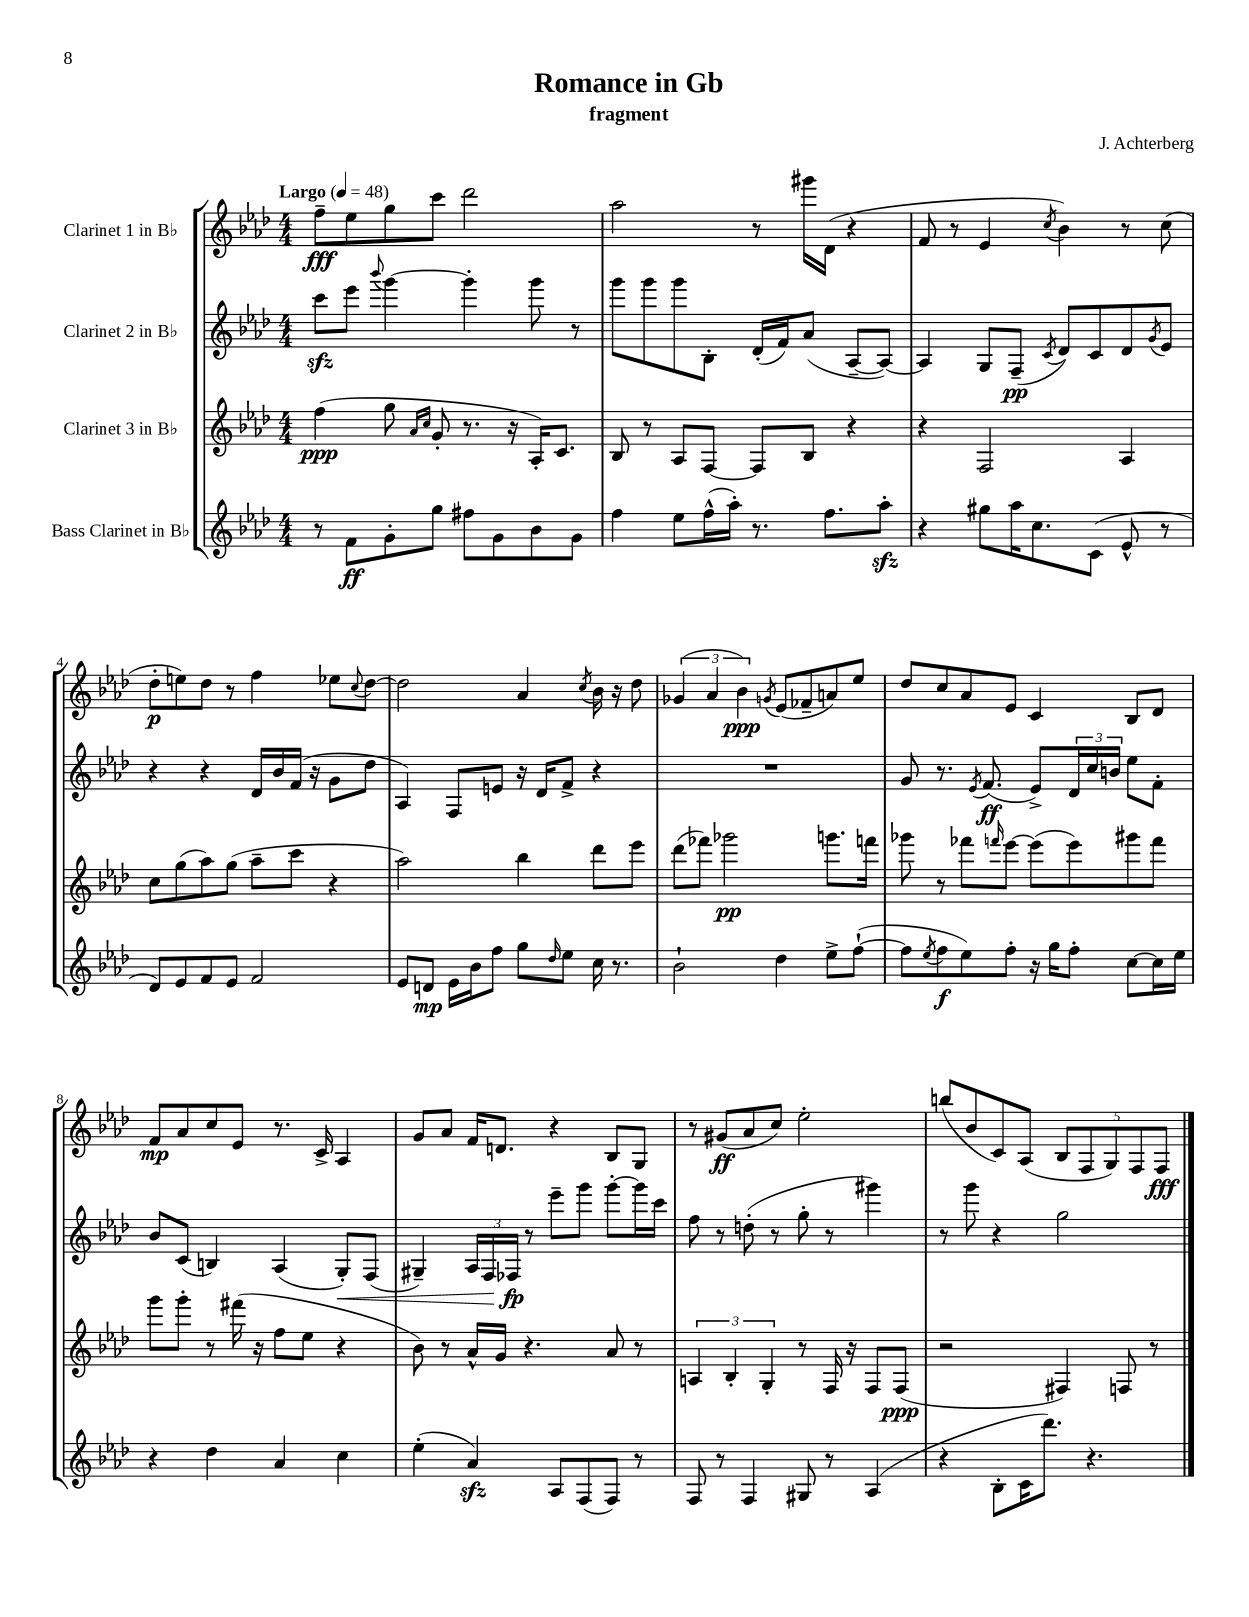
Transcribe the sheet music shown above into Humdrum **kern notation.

**kern	**kern	**kern	**kern
*staff4	*staff3	*staff2	*staff1
*clefG2	*clefG2	*clefG2	*clefG2
*k[b-e-a-d-]	*k[b-e-a-d-]	*k[b-e-a-d-]	*k[b-e-a-d-]
*M4/4	*M4/4	*M4/4	*M4/4
*MM48	*MM48	*MM48	*MM48
8r	(4ff\	8ccc\L	8ff~\L
8f\L	.	8eee-\J	8ee-\
.	.	8qqbbb-/	.
8g'\	8gg\	[4ggg\	8gg\
.	16qqa-/LL	.	.
.	16qqcc/JJ	.	.
8gg\J	8g'/	.	8ccc\J
8ff#\L	8.r	4ggg'\]	2ddd-\
8g\	.	.	.
.	16r	.	.
8b-\	16A-'/LK)	8ggg\	.
.	8.c/J	.	.
8g\J	.	8r	.
=	=	=	=
4ff\	8B-/	8ggg\L	2aa-\
.	8r	8ggg\	.
8ee-\L	8A-/L	8ggg\	.
(16ff^^\L	[8F/J	8B-'\J	.
16aa-'\JJ)	.	.	.
8.r	8F/]L	(16d-'/LL	8r
.	.	16f/J)	.
.	8B-/J	(8a-/J	16ggg#\LL
8.ff\L	.	.	(16d-\JJ
.	4r	[8A-~/L	4r
8aa-'\J	.	8A-/_J)	.
=	=	=	=
4r	4r	4A-/]	8f/
.	.	.	8r
8gg#\L	2F/	8G/L	4e-/
16aa-\K	.	(8F~/J	.
8.cc\	.	.	.
.	.	8qc/	8qcc/
.	.	8d-/L)	4b-\)
(8c\J	.	8c/	.
8e-^^/	4A-/	8d-/	8r
.	.	8qg/	.
8r	.	8e-/J	(8cc\
=	=	=	=
8d-/L)	8cc\L	4r	8dd-'\L
8e-/	(8gg\	.	8ee\)
8f/	8aa-\)	4r	8dd-\J
8e-/J	(8gg\J	.	8r
2f/	8aa-~\L	16d-/LL	4ff\
.	.	16b-/	.
.	8ccc\J	(16f/JJ	.
.	.	16r	.
.	4r	8g\L	8ee-\L
.	.	.	8qqcc/
.	.	8dd-\J	[8dd-\J
=	=	=	=
8e-/L	2aa-\)	4A-/)	2dd-\]
8d/J	.	.	.
16e-\LL	.	8F/L	.
16b-\J	.	.	.
8ff\J	.	8e/J	.
8gg\L	4bb-\	16r	4a-/
.	.	16d-/LK	.
16qqdd-/	.	.	.
8ee-\J	.	8f^/J	.
.	.	.	8qcc/
16cc\	8ddd-\L	4r	16b-\
8.r	.	.	16r
.	8eee-\J	.	8dd-\
=	=	=	=
2b-`\	(8ddd-\L	1r	(6g-/
.	8fff-\J)	.	.
.	.	.	6a-/
.	2ggg-\	.	.
.	.	.	6b-\)
.	.	.	8qg/
4dd-\	.	.	(8e-/L
.	.	.	8f-~/
8ee-^\L	8.ggg\L	.	8a/)
([8ff`\J	.	.	8ee-/J
.	16fff\Jk	.	.
=	=	=	=
8ff\]L	8ggg-\	8g/	8dd-/L
8qee-/	.	.	.
8ff\	8r	8.r	8cc/
8ee-\)	8fff-\L	.	8a-/
.	.	8qe-/	.
.	.	(8.f/	.
.	16qqfff/	.	.
8ff'\J	[8eee-\J	.	8e-/J
16r	(8eee-\]L	8e-^/L)	4c/
16gg\LK	.	.	.
8ff'\J	8eee-\)	24d-/L	.
.	.	24cc/	.
.	.	24b/JJ	.
[8cc\L	8ggg#\	8ee-\L	8B-/L
16cc\]L	8fff\J	8f'\J	8d-/J
16ee-\JJ	.	.	.
=	=	=	=
4r	8ggg\L	8b-/L	8f/L
.	8ggg'\J	(8c/J	8a-/
4dd-\	8r	4B/)	8cc/
.	(16fff#\	.	8e-/J
.	16r	.	.
4a-/	8ff\L	(4A-/	8.r
.	8ee-\J	.	.
.	.	.	16c^/
4cc\	4r	8G'/L)	4A-/
.	.	(8F/J	.
=	=	=	=
(4ee-'\	8b-\)	4G#~/)	8g/L
.	8r	.	8a-/J
4a-/)	16a-^^/LL	24A-/LL	16f/LK
.	.	24F/	.
.	16g/JJ	.	8.d/J
.	.	24F-/JJ	.
.	4.r	8r	.
8A-/L	.	8eee-~\L	4r
(8F/	.	8ggg\J	.
8F/J)	8a-/	[8ggg'\L	8B-/L
8r	8r	16ggg\]L	8G/J
.	.	16ccc\JJ	.
=	=	=	=
8F/	6A/	8ff\	8r
8r	.	8r	(8g#/L
.	6B-'/	.	.
4F/	.	(8dd'\	8a-/
.	6G'/	.	.
.	.	8r	8cc/J)
8G#/	8r	8gg'\	2ee-'\
8r	16F/	8r	.
.	16r	.	.
(4A-/	8F/L	4ggg#\)	.
.	(8F/J	.	.
=	=	=	=
4r	2r	8r	(8bb/L
.	.	8ggg\	8b-/
8B-'\L	.	4r	8c/)
16c\K	.	.	(8A-/J
8.ddd-\J)	.	.	.
.	4F#/)	2gg\	10B-/L
.	.	.	10F/
4.r	.	.	.
.	.	.	10G/)
.	8F/	.	.
.	.	.	10F/
.	8r	.	.
.	.	.	10F/J
==	==	==	==
*-	*-	*-	*-
